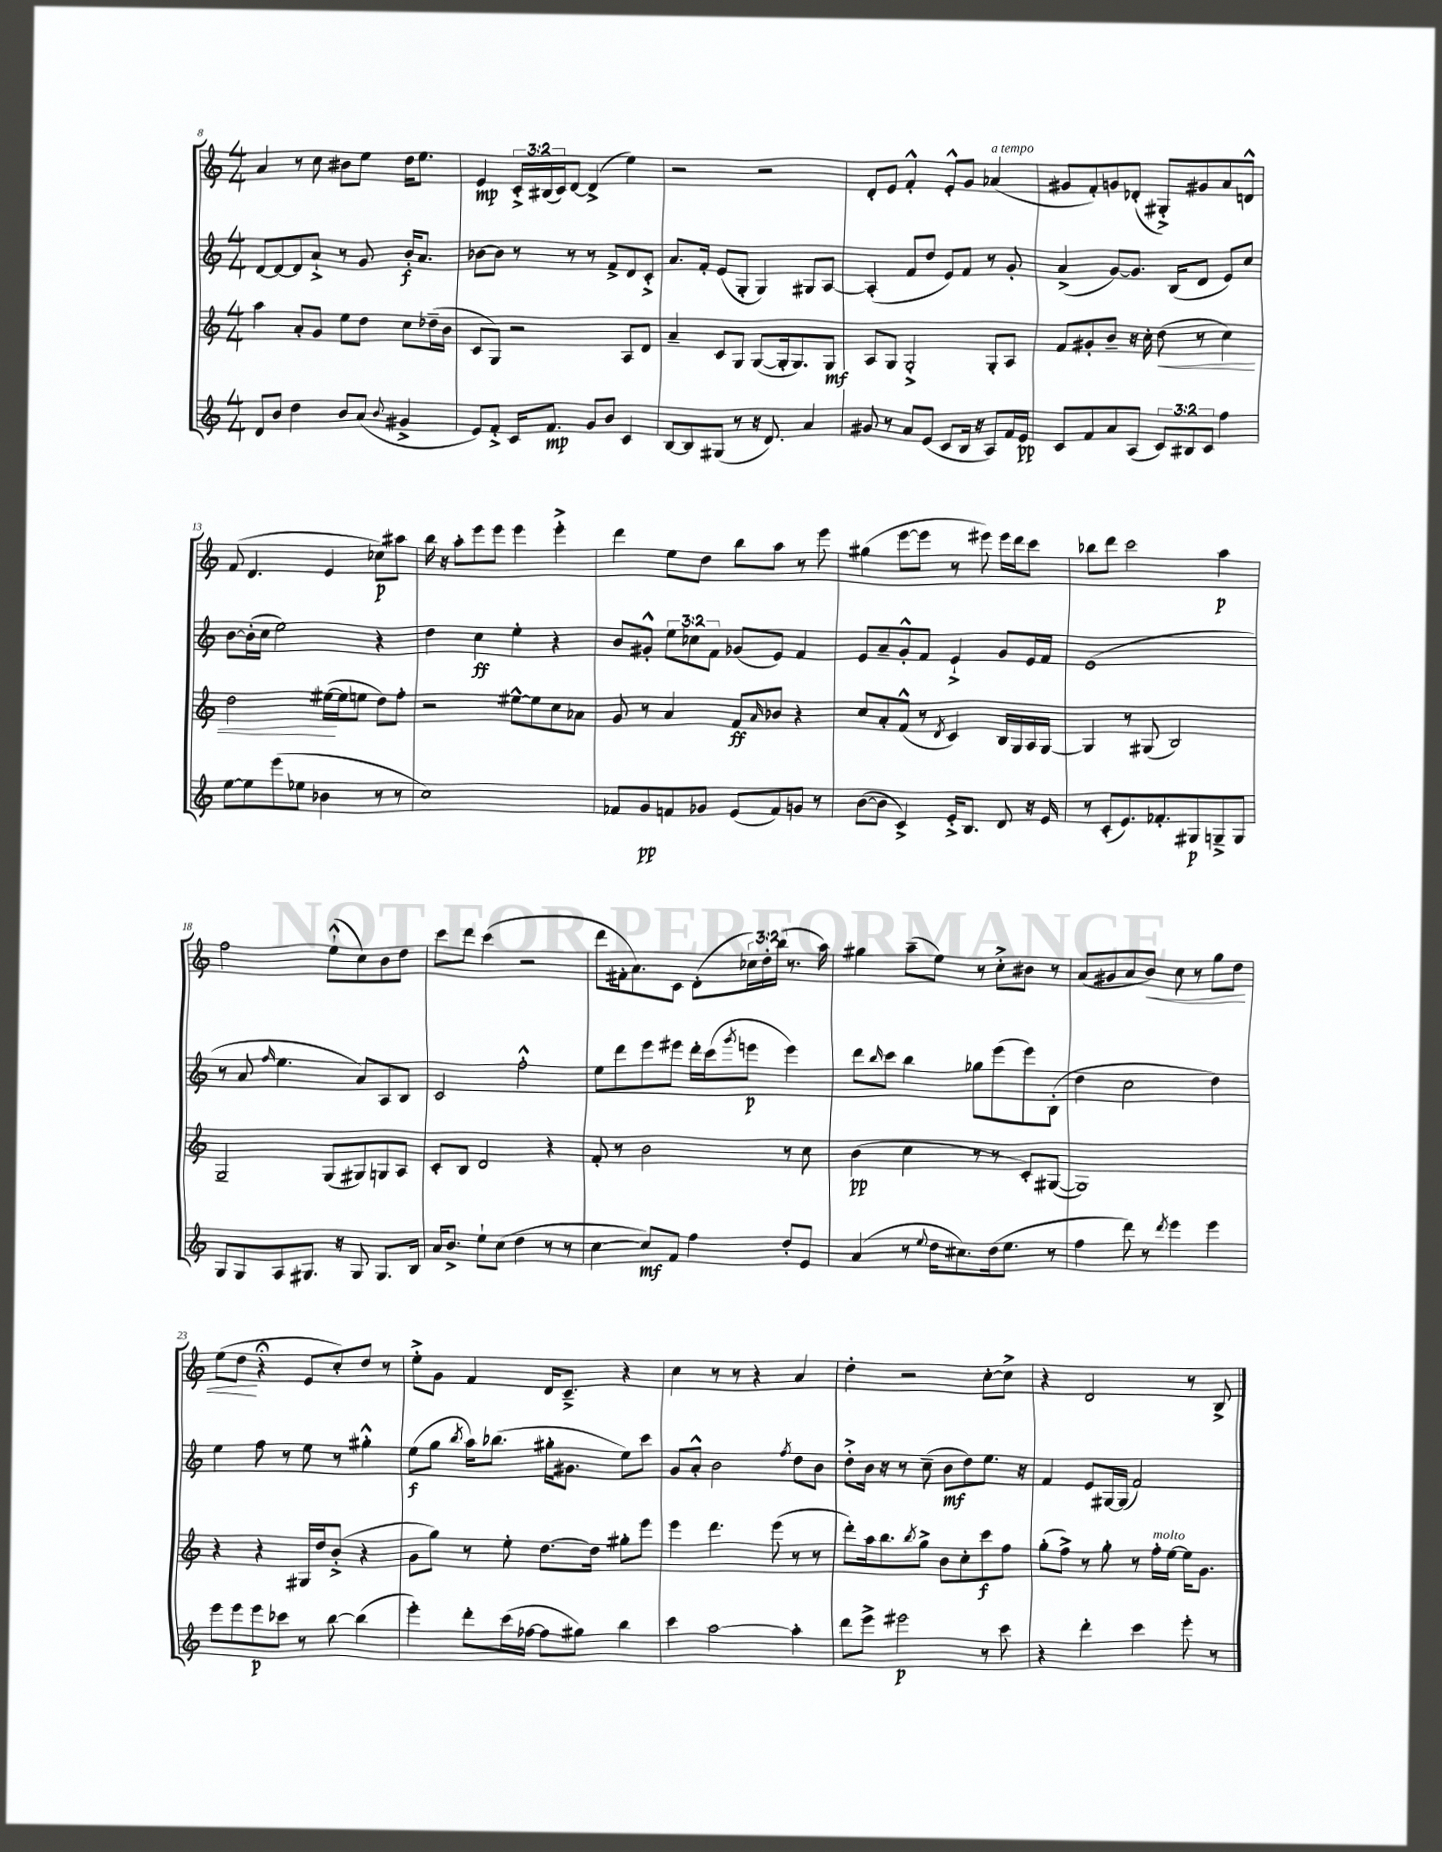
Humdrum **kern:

**kern	**kern	**kern	**kern
*staff4	*staff3	*staff2	*staff1
*clefG2	*clefG2	*clefG2	*clefG2
*k[]	*k[]	*k[]	*k[]
*M4/4	*M4/4	*M4/4	*M4/4
8d	4aa	[8d	4a
8b	.	8d_	.
4dd	8a'	8d]	8r
.	8g	8a`^	8cc
8b	8ee	8r	8b#
(8a	8dd	8g	8ee
8qqb	.	.	.
4g#^	8cc	16b'	16dd
.	.	8.a	8.ee
.	(16dd-~	.	.
.	16b	.	.
=	=	=	=
8e)	8c	[8b-	4e
8f'^	8G)	8b-]	.
16c	2r	8r	24c'^
.	.	.	(24B#
8.f	.	.	.
.	.	.	24c)
.	.	8r	[8d
8g	.	8r	(4d^]
8b	.	8f^	.
4c	8A	8d	4ee)
.	8d	8c'^	.
=	=	=	=
[8B	4a~	8.a	2r
8B]	.	.	.
.	.	16f'	.
(8G#	8c	(8e	.
8r	8G	8G'	.
16r	([8G	4G)	2r
8.d)	.	.	.
.	16G']	.	.
.	8.G)	.	.
4a	.	8G#	.
.	8G	[8A	.
=	=	=	=
8g#	8A	(4A']	8d'
8r	8G	.	8e
8a	2G'^	8f	4f'^^
(8e	.	8dd	.
8c	.	8e)	8e'^^
16B	.	8f	8g
16r	.	.	.
8A)	8G'	8r	(4a-
16f	8A	8g'	.
16e	.	.	.
=	=	=	=
8c	8f	(4a^	8g#
8f	8g#'	.	8f')
8a	8b~	[8g)	8g
(8A	16r	8.g]	(8d-'
.	16cc'	.	.
12c)	(8dd	.	8G#'^)
.	.	(16B	.
12B#	.	.	.
.	8r	8d	8g#
12c	.	.	.
4ff	4cc)	8e)	8a
.	.	8cc	8d^^
=	=	=	=
[8ee	2dd	[8b	(8f
8ee]	.	(16b']	4.d
.	.	16cc	.
(8eee	.	2ee)	.
8ee-	.	.	.
4b-	([16ee#	.	4e
.	16ee#]	.	.
.	8ee	.	.
8r	8dd)	4r	8cc-)
8r	8ff'	.	8aa#
=	=	=	=
1cc)	2r	4dd	16bb
.	.	.	16r
.	.	.	8aa'
.	.	4cc	8eee
.	.	.	8eee
.	[8ee#^^	4ee'	4eee
.	8ee#]	.	.
.	8cc	4r	4eee'^
.	8a-	.	.
=	=	=	=
8f-	8g	8b	4ddd
8g	8r	8g#'^^	.
8f	4a	12ee	8ee
.	.	12cc-	.
8g-	.	.	8dd
.	.	12f	.
(8e	8f	(8g-	8bb
.	16qqa	.	.
8f)	8b-	8e)	8aa
8g	4r	4f	8r
8r	.	.	8eee
=	=	=	=
([8b	8cc	8e	(4gg#
8b]	8a'	8a~	.
4c^)	(8f^^	8g'^^	[8eee
.	8r	8f	8eee]
.	8qd	.	.
16e'^	4c)	4e`^	8r
8.B	.	.	.
.	.	.	8eee#)
8d	16B	8g	16eee#
.	16G	.	16ddd
16r	16A	16e	8ccc
16e	[16G	16f	.
=	=	=	=
8r	4G]	(1e	8bb-
(8c'	.	.	8ddd
8.e)	8r	.	2ccc
.	(8G#	.	.
8.f-'	.	.	.
.	2B)	.	.
8G#	.	.	.
8G~^	.	.	4aa
8G	.	.	.
=	=	=	=
8G	2G~	8r	2ff
8G	.	8a	.
.	.	16qqff	.
8A	.	4.ee	.
8.G#	.	.	.
.	(8G	.	(8ee`^^
16r	.	.	.
8G#	8G#)	8a)	8cc)
8.G#	8G	8A	8b
.	8A	8B	8dd
16B	.	.	.
=	=	=	=
16a	8c'	2c	8ccc
8.b^	.	.	.
.	8B	.	8ddd
8ee`	2d	.	(4ccc
(8cc	.	.	.
4dd	.	2ff'^^	2r
8r	4r	.	.
8r	.	.	.
=	=	=	=
[4cc	8f'	8ee	8ddd
.	8r	8ddd	16f#'
.	.	.	8.a)
8cc])	2b	8eee	.
8f	.	8eee#	8c
4ff	.	16ddd'	(8d'
.	.	(16ccc	.
.	.	8qggg	.
.	.	8eee	24cc-)
.	.	.	24dd'
.	.	.	(24bb
8dd'	8r	4eee)	8.r
8e	8cc	.	.
.	.	.	16aa)
=	=	=	=
(4a	(4b	8ddd	4gg#
.	.	16qqbb	.
.	.	8ccc	.
8r	4cc	4bb	(8aa~
8qqee	.	.	.
16dd	.	.	8ee)
8.cc#)	.	.	.
.	8r	8gg-	8r
(16dd	8r	(8eee	8cc'^
8.ee	.	.	.
.	8c')	8eee)	8b#
8r	([8G#	(8B'	8r
=	=	=	=
4ff	1G#])	4dd	(8a
.	.	.	8g#
8ddd)	.	2cc	8a
8r	.	.	8b)
8qddd	.	.	.
4eee	.	.	8cc
.	.	.	8r
4eee	.	4dd)	8gg
.	.	.	8dd
=	=	=	=
8eee	4r	4ee	(8ee
8eee	.	.	8dd
8eee	4r	8ff	4r;
8ccc-	.	8r	.
8r	16G#	8ee	8e
.	16dd	.	.
[8bb	(8b'^	8r	8cc')
(4bb]	4r	4gg#'^^	8dd
.	.	.	8r
=	=	=	=
4eee')	8g	(8ee	8ee'^
.	8gg)	8gg	8g
.	.	8qbb	.
8ddd'	8r	16aa)	4f
.	.	(8.bb-	.
(16ccc	8ee'	.	.
[16ff-	.	.	.
8ff-]	[8.dd	16gg#'	16d
.	.	8.g#	8.c~^
8gg#)	.	.	.
.	16dd]	.	.
4bb	8gg#'	8ee)	4r
.	8eee	8ccc	.
=	=	=	=
4ccc	4eee	8g	4cc
.	.	8a'^^	.
[2aa	4.ddd	2b	8r
.	.	.	8r
.	.	.	4r
.	(8eee	.	.
.	.	8qff	.
4aa']	8r	8dd	4a
.	8r	8b	.
=	=	=	=
8ddd	8ddd')	8dd'^	4dd'
8eee^	16aa	16b	.
.	8.bb	16r	.
2eee#	.	8r	2r
.	8qbb	.	.
.	8gg^	(8cc~	.
.	8b	8b	.
.	8cc'	8dd)	.
8r	8ccc	8.ee	[8cc'
8ccc	8ff	.	8cc^]
.	.	16r	.
=	=	=	=
4r	(8gg'	4f	4r
.	8ff^)	.	.
4ddd'	8r	8e	2d
.	8gg'	[16G#	.
.	.	(16G#]	.
4ccc	8r	2f)	.
.	16ff'	.	.
.	[16ee	.	.
8eee'	16ee]	.	8r
.	8.g	.	.
8r	.	.	8B^
==	==	==	==
*-	*-	*-	*-
